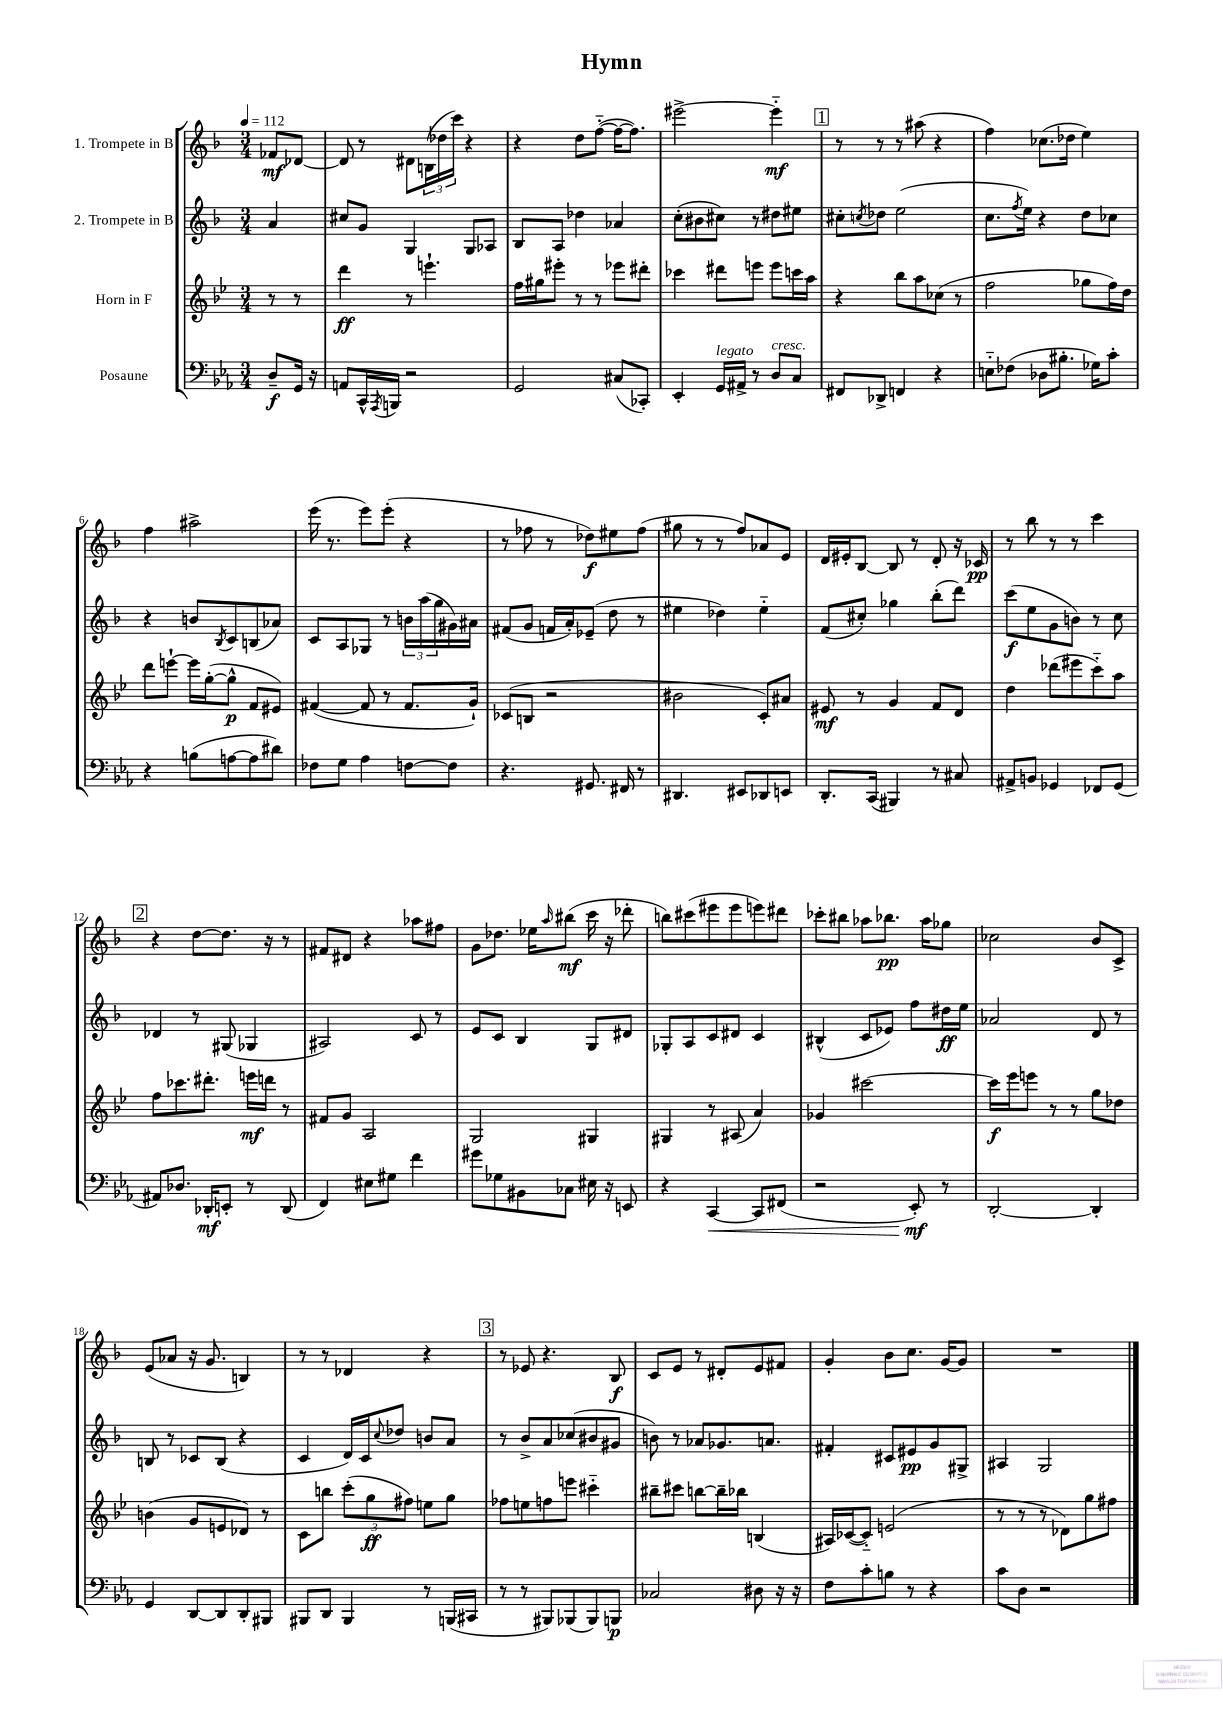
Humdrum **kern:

**kern	**kern	**kern	**kern
*staff4	*staff3	*staff2	*staff1
*clefF4	*clefG2	*clefG2	*clefG2
*k[b-e-a-]	*k[b-e-]	*k[b-]	*k[b-]
*M3/4	*M3/4	*M3/4	*M3/4
*MM112	*MM112	*MM112	*MM112
8D~/L	8r	4a/	8f-/L
16GG/Jk	8r	.	[8d-/J
16r	.	.	.
=	=	=	=
8AA/L	4ddd\	8cc#/L	8d-/]
16CC^^/L	.	8g/J	8r
8qAAA-/	.	.	.
16BBB/JJ	.	.	.
2r	8r	4G/	8d#\L
.	4.eee`\	.	(24B\L
.	.	.	24dd-\
.	.	.	24ccc\JJ)
.	.	8G/L	4r
.	.	8A-/J	.
=	=	=	=
2GG/	16ff\LL	8B-/L	4r
.	16gg#\J	.	.
.	8eee#'\J	8A/J	.
.	8r	4dd-\	8dd\L
.	8r	.	([8ff'~\J
(8C#/L	8eee-\L	4a-/	16ff\_LK
.	.	.	8.ff\]J)
8CC-'/J)	8ddd#'\J	.	.
=	=	=	=
4EE-'/	4ccc-\	(8cc'\L	[2eee#^\
.	.	8b#\	.
16GG/LL	8ddd#\L	8cc#\J)	.
16AA#^/JJ	.	.	.
8r	8eee\J	8r	.
8D/L	8eee\L	8dd#\L	4eee#'~\]
8C/J	16ccc\L	8ee#\J	.
.	16aa\JJ	.	.
=	=	=	=
8FF#/L	4r	8cc#'\L	8r
.	.	8qcc/	.
8DD-^/J	.	8dd-\J	8r
4FF/	8bb-\L	(2ee\	8r
.	8aa\	.	(8aa#\
4r	(8cc-\J	.	4r
.	8r	.	.
=	=	=	=
8E'~\L	2ff\	8.cc\L	4ff\)
(8F-\J	.	.	.
.	.	8qff/	.
.	.	16ee\Jk)	.
8D-\L	.	4r	(8.cc-\L
8.B#'\J	.	.	.
.	.	.	16dd-\Jk
.	8gg-\L	8dd\L	4ee\)
16G-\LK)	.	.	.
8c'\J	16ff\L)	8cc-\J	.
.	16dd\JJ	.	.
=	=	=	=
4r	8ddd\L	4r	4ff\
.	[8eee`\J	.	.
(8B\L	16eee\]LL	8b/L	2aa#^\
.	([16gg'\J	.	.
.	.	8qB-/	.
[8A\	8gg^^\]J	8c/	.
8A\]	8f/L	(8B/	.
8d#\J)	8e#/J)	8a-/J)	.
=	=	=	=
8F-\L	([4f#/	8c/L	(16eee\
.	.	.	8.r
8G\J	.	8A/	.
4A-\	8f#/]	8G-/J	8eee\L)
.	8r	8r	(8eee'\J
[8F\L	8.f#/L	24b\LL	4r
.	.	(24aa\	.
.	.	24gg\	.
8F\]J	.	16g#\)	.
.	16g`/Jk)	16a#\JJ	.
=	=	=	=
4.r	(8c-/L	(8f#/L	8r
.	8B/J	8g/J	8ff-\
.	2r	16f/LL	8r
.	.	16a'/J)	.
8.GG#/	.	(8e-~/J	8dd-\L)
.	.	8dd\	8ee#\
16FF#/	.	.	.
8r	.	8r	(8ff-\J
=	=	=	=
4.DD#/	2b#\	4ee#\	8gg#\
.	.	.	8r
.	.	4dd-\)	8r
8EE#/L	.	.	8ff/L)
8DD-/	8c'/L)	4ee#'~\	8a-/
8EE/J	8a#/J	.	8e/J
=	=	=	=
8.DD'/L	8e#/	(8f/L	16d/LL
.	.	.	16e#'/J
.	8r	8cc#'/J)	[8B-/J
(16CC/Jk	.	.	.
4BBB#/)	4g/	4gg-\	8B-/]
.	.	.	8r
8r	8f/L	(8bb-'\L	8d'/
8C#/	8d/J	8ddd\J)	16r
.	.	.	16c-/
=	=	=	=
8AA#^/L	4dd\	(8ccc\L	8r
8BB/J	.	8ee\	8bb-\
4GG-/	(8ddd-\L	8g\	8r
.	8eee#\	8b\J)	8r
8FF-/L	8ccc'~\)	8r	4ccc\
(8GG-/J	8aa\J	8cc\	.
=	=	=	=
8AA#/L)	8ff\L	4d-/	4r
8.D-/J	8.ccc-\	.	.
.	.	8r	[8dd\L
16DD-'/LK	8.ddd#'\J	.	.
8EE'/J	.	(8G#/	8.dd\]J
8r	16eee\LL	4G-/	.
.	16ddd\JJ	.	16r
(8DD-/	8r	.	8r
=	=	=	=
4FF/)	8f#/L	2A#/)	8f#/L
.	8g/J	.	8d#/J
8E#\L	2A/	.	4r
8G#\J	.	.	.
4f\	.	8c/	8aa-\L
.	.	8r	8ff#\J
=	=	=	=
8g#\L	2G/	8e/L	8g\L
8G-\	.	8c/J	8.dd-\J
8BB#\	.	4B-/	.
.	.	.	16ee-\LK
.	.	.	16qqaa/
8C-\J	.	.	(8bb#\J
16E#\	4G#/	8G/L	16ccc\
16r	.	.	16r
8EE/	.	8d#/J	8ddd-'\
=	=	=	=
4r	4G#/	8G-'/L	8bb\L)
.	.	8A/	(8ccc#\
[4CC/	8r	8c/	8eee#\
.	(8A#/	8d#/J	8eee#\
8CC/]L	4a/)	4c/	8eee\)
(8FF#/J	.	.	8ddd#\J
=	=	=	=
2r	4g-/	(4B#^^/	8ccc-'\L
.	.	.	8bb#\J
.	[2ccc#\	8c/L	8aa-\L
.	.	8e-/J)	8.bb-\J
8EE-'/)	.	8ff\L	.
.	.	.	16aa-\LK
8r	.	16dd#\L	8gg-\J
.	.	16ee\JJ	.
=	=	=	=
[2DD'/	16ccc#\]LL	2a-/	2cc-\
.	16eee-\J	.	.
.	8eee\J	.	.
.	8r	.	.
.	8r	.	.
4DD'/]	8gg\L	8d/	8b-/L
.	8dd-\J	8r	8c^/J
=	=	=	=
4GG/	(4b\	8B/	(8e/L
.	.	8r	8a-/J
[8DD/L	8g/L	8c-/L	16r
.	.	.	8.g/
8DD/]	8e/	(8B/J	.
8DD'/	8d-/J)	4r	4B/)
8BBB#/J	8r	.	.
=	=	=	=
8BBB#/L	8c\L	4c/	8r
8DD/J	8bb\J	.	8r
4BBB#/	(12ccc'\L	16d/LL)	4d-/
.	.	16c/J	.
.	12gg\	.	.
.	.	8qqcc/	.
.	.	8dd-/J	.
.	12ff#\J)	.	.
8r	8ee\L	8b/L	4r
(16BBB/LL	8gg\J	8a/J	.
16CC#/JJ	.	.	.
=	=	=	=
8r	8ff-\L	8r	8r
8r	8ee\	8b-^/L	8e-/
8BBB#/L)	8ff\	8a/	4.r
(8BBB-/	8eee\J	(8cc-/	.
8BBB-/)	4ccc#'~\	8b#/	.
8BBB/J	.	8g#/J	8B-/
=	=	=	=
2C-/	8bb#~\L	8b\)	8c/L
.	8ccc#\J	8r	8e/J
.	[8bb\L	8a-/L	8r
.	16bb~\]L	8.g-/	8d#'/L
.	16bb-\JJ	.	.
8D#\	(4B/	.	8e/
.	.	8.a/J	.
16r	.	.	8f#/J
16r	.	.	.
=	=	=	=
8F\L	16A#/LL)	4f#'/	4g'/
.	([16c-/J	.	.
8c'\	8c-'~/]J)	.	.
8B\J	(2e/	8c#/L	8b-\L
8r	.	8e#/	8.cc\J
4r	.	8g/	.
.	.	.	[16g/LK
.	.	8G#^/J	8g/]J
=	=	=	=
8c\L	8r	4A#/	2.r
8D\J	8r	.	.
2r	8r	2G/	.
.	8d-\L)	.	.
.	8gg\	.	.
.	8ff#\J	.	.
==	==	==	==
*-	*-	*-	*-
